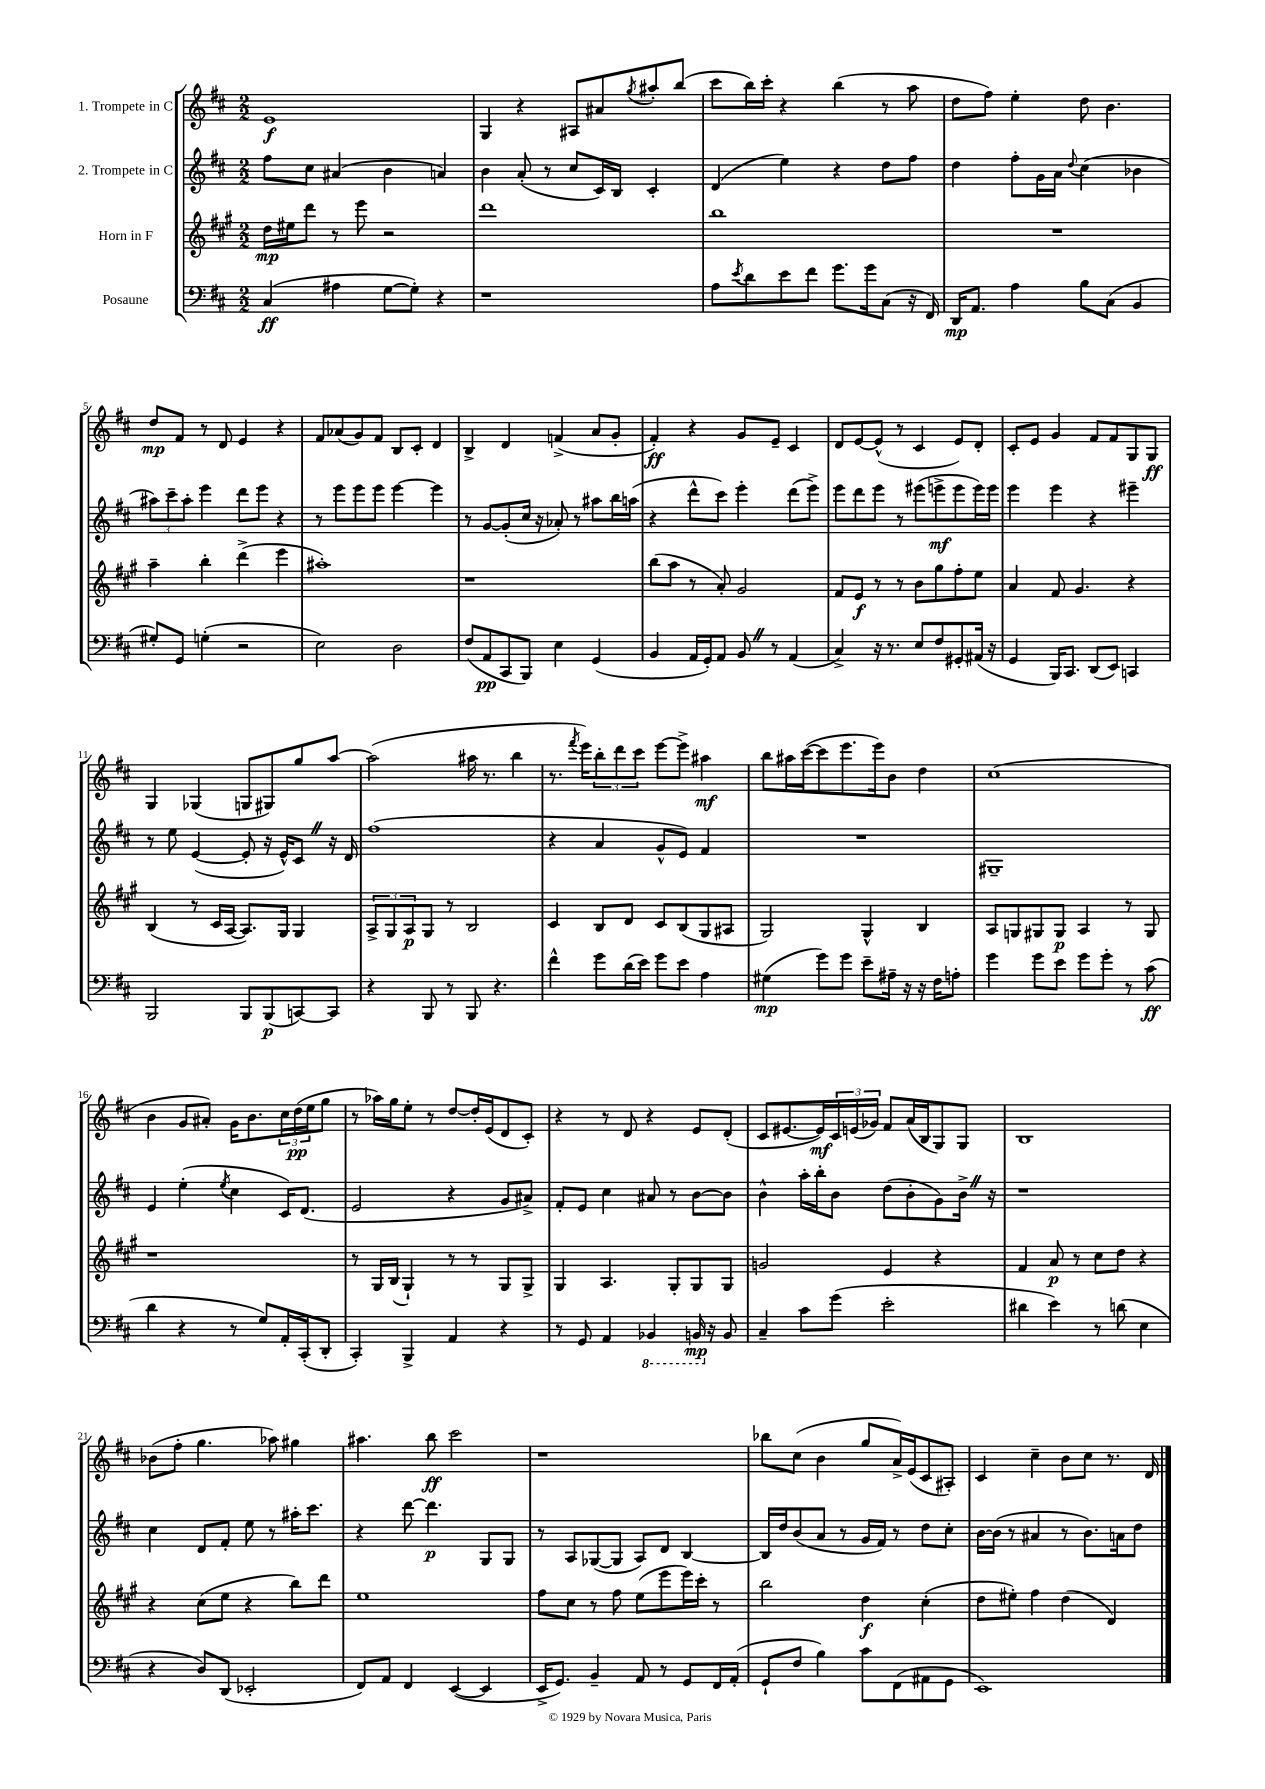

**kern	**dynam	**kern	**dynam	**kern	**dynam	**kern	**dynam
*part4	*part4	*part3	*part3	*part2	*part2	*part1	*part1
*staff4	*staff4	*staff3	*staff3	*staff2	*staff2	*staff1	*staff1
*I"Posaune	*	*I"Horn in F	*	*I"2. Trompete in C	*	*I"1. Trompete in C	*
*clefF4	*	*clefG2	*	*clefG2	*	*clefG2	*
*k[f#c#]	*	*k[f#c#g#]	*	*k[f#c#]	*	*k[f#c#]	*
*M2/2	*	*M2/2	*	*M2/2	*	*M2/2	*
=1	=1	=1	=1	=1	=1	=1	=1
(4C#/	ff	16dd\LL	mp	8ff#\L	.	1e	f
.	.	16ee#X\J	.	.	.	.	.
.	.	8ddd\J	.	8cc#\J	.	.	.
4A#X\	.	8r	.	(4a#X/	.	.	.
.	.	8eee\	.	.	.	.	.
[8G\L	.	2r	.	4b\	.	.	.
8G'\J])	.	.	.	.	.	.	.
4r	.	.	.	4an/)	.	.	.
=2	=2	=2	=2	=2	=2	=2	=2
1r	.	1ddd	.	4b\	.	4G/	.
.	.	.	.	(8a'/	.	4r	.
.	.	.	.	8r	.	.	.
.	.	.	.	8cc#/L	.	8A#X/L	.
.	.	.	.	16c#/L)	.	8a#X/	.
.	.	.	.	16B/JJ	.	.	.
.	.	.	.	.	.	8qgg/	.
.	.	.	.	4c#'/	.	8aa#X'/	.
.	.	.	.	.	.	(8bb/J	.
=3	=3	=3	=3	=3	=3	=3	=3
8A\L	.	1bb	.	(4d/	.	8ccc#\L	.
8qe/	.	.	.	.	.	.	.
8d\	.	.	.	.	.	16bb\L)	.
.	.	.	.	.	.	16ccc#'\JJ	.
8e\	.	.	.	4ee\)	.	4r	.
8f#\J	.	.	.	.	.	.	.
8.g\L	.	.	.	4r	.	(4bb\	.
16g\k	.	.	.	.	.	.	.
(8C#\J	.	.	.	8dd\L	.	8r	.
16r	.	.	.	8ff#\J	.	8aa\	.
16FF#/)	.	.	.	.	.	.	.
=4	=4	=4	=4	=4	=4	=4	=4
16DD/KL	mp	1r	.	4dd\	.	8dd\L	.
8.AA/J	.	.	.	.	.	.	.
.	.	.	.	.	.	8ff#\J)	.
4A\	.	.	.	8ff#'\L	.	4ee'\	.
.	.	.	.	16g\L	.	.	.
.	.	.	.	16a\JJ	.	.	.
.	.	.	.	8qqdd/	.	.	.
8B\L	.	.	.	(4cc#\	.	8dd\	.
(8C#\J	.	.	.	.	.	4.b\	.
4BB/	.	.	.	4b-X\	.	.	.
!!LO:LB:g=z
=5	=5	=5	=5	=5	=5	=5	=5
8G#X'/L)	.	4aa~\	.	12aa#X\L)	.	8dd/L	mp
.	.	.	.	12ccc#~\	.	.	.
8GG/J	.	.	.	.	.	8f#/J	.
.	.	.	.	12aa#'\J	.	.	.
(4Gn'\	.	4bb'\	.	4eee\	.	8r	.
.	.	.	.	.	.	8d/	.
2r	.	(4ddd^\	.	8ddd\L	.	4e/	.
.	.	.	.	8eee\J	.	.	.
.	.	4eee\	.	4r	.	4r	.
=6	=6	=6	=6	=6	=6	=6	=6
2E\)	.	1aa#X')	.	8r	.	8f#/L	.
.	.	.	.	8eee\L	.	(8a-X/	.
.	.	.	.	8eee\	.	8g/)	.
.	.	.	.	8eee\J	.	8f#/J	.
2D\	.	.	.	[4eee\	.	8B/L	.
.	.	.	.	.	.	8c#'/J	.
.	.	.	.	4eee\]	.	4d/	.
=7	=7	=7	=7	=7	=7	=7	=7
(8F#/L	.	1r	.	8r	.	4B^/	.
8AA/	pp	.	.	[8g/L	.	.	.
8CC#/	.	.	.	(8g'/]	.	4d/	.
8BBB/J)	.	.	.	16cc#/Jk	.	.	.
.	.	.	.	16r	.	.	.
4E\	.	.	.	8a-X'/)	.	(4fn^/	.
.	.	.	.	8r	.	.	.
(4GG/	.	.	.	8aa#X\L	.	8a/L	.
.	.	.	.	16bb\L	.	8g'/J	.
.	.	.	.	(16aan\JJ	.	.	.
=8	=8	=8	=8	=8	=8	=8	=8
4BB/	.	(8bb\L	.	4r	.	4f#'/)	ff
.	.	8aa\J	.	.	.	.	.
16AA/LL	.	8r	.	8ddd^^\L	.	4r	.
16GG'/J)	.	.	.	.	.	.	.
8AA/J	.	8a'/)	.	8ccc#\J)	.	.	.
8BBZ/	.	2g#/	.	4eee'\	.	8g/L	.
8r	.	.	.	.	.	8e~/J	.
(4AA/	.	.	.	(8ddd\L	.	4c#/	.
.	.	.	.	8eee^\J)	.	.	.
=9	=9	=9	=9	=9	=9	=9	=9
4C#^/)	.	8f#/L	.	8eee\L	.	8d/L	.
.	.	8e/J	f	8ddd\	.	[8e/	.
16r	.	8r	.	8eee\J	.	(8e^^/J]	.
8.r	.	.	.	.	.	.	.
.	.	8r	.	8r	.	8r	.
8E/L	.	8b\L	.	(8eee#X\L	.	4c#/	.
8F#/	.	8gg#\	.	8eeen^\	mf	.	.
8GG#X'/	.	8ff#'\	.	8eee\	.	8e/L)	.
(16AA#X/Jk	.	8ee\J	.	16eee\L)	.	8d'/J	.
16r	.	.	.	16eee\JJ	.	.	.
=10	=10	=10	=10	=10	=10	=10	=10
4GG/	.	4a/	.	4eee\	.	8c#'/L	.
.	.	.	.	.	.	8e/J	.
16BBB/KL)	.	8f#/	.	4eee\	.	4g/	.
8.CC#/J	.	.	.	.	.	.	.
.	.	4.g#/	.	.	.	.	.
(8DD/L	.	.	.	4r	.	8f#/L	.
8EE/J)	.	.	.	.	.	8f#/	.
4CCn/	.	4r	.	4eee#X~\	.	8G/	.
.	.	.	.	.	.	8G/J	ff
!!LO:LB:g=z
=11	=11	=11	=11	=11	=11	=11	=11
2BBB/	.	(4B/	.	8r	.	4G/	.
.	.	.	.	8ee\	.	.	.
.	.	8r	.	([4e/	.	(4G-X/	.
.	.	16c#/LL	.	.	.	.	.
.	.	[16A/JJ	.	.	.	.	.
8BBB/L	.	8.A/L])	.	8e'/]	.	8Gn/L	.
(8BBB/	p	.	.	16r	.	8G#X/)	.
.	.	16G#/Jk	.	16e^^/KL)	.	.	.
[8CCn/)	.	4G#/	.	8c#Z/J	.	8gg/	.
8CC/J]	.	.	.	16r	.	[8aa/J	.
.	.	.	.	16d/	.	.	.
=12	=12	=12	=12	=12	=12	=12	=12
4r	.	12A^/L	.	(1ff#	.	(2aa\]	.
.	.	12G#/	.	.	.	.	.
.	.	12A/	p	.	.	.	.
8BBB/	.	8G#/J	.	.	.	.	.
8r	.	8r	.	.	.	.	.
8BBB/	.	2B/	.	.	.	16aa#X\	.
.	.	.	.	.	.	8.r	.
4.r	.	.	.	.	.	.	.
.	.	.	.	.	.	4bb\	.
=13	=13	=13	=13	=13	=13	=13	=13
4f#^^\	.	4c#/	.	4r	.	8.r	.
.	.	.	.	.	.	8qfff#/	.
.	.	.	.	.	.	16eee\KL)	.
8g\L	.	8B/L	.	4a/	.	12bb'\	.
.	.	.	.	.	.	12ddd\	.
(16d\L	.	8d/J	.	.	.	.	.
.	.	.	.	.	.	12ccc#\J	.
16e\JJ)	.	.	.	.	.	.	.
8g\L	.	8c#/L	.	8g^^/L	.	[8eee\L	.
8e\J	.	(8B/	.	8e/J)	.	8eee^\J]	.
4A\	.	8G#/	.	4f#/	.	4aa#X\	mf
.	.	8A#X/J	.	.	.	.	.
=14	=14	=14	=14	=14	=14	=14	=14
(4G#X\	mp	2G#/)	.	1r	.	8bb\L	.
.	.	.	.	.	.	16aa#X\L	.
.	.	.	.	.	.	([16ccc#\J	.
8g\L)	.	.	.	.	.	8ccc#\]	.
8g\J	.	.	.	.	.	8.eee\	.
8e~\L	.	4G#^^/	.	.	.	.	.
.	.	.	.	.	.	16eee\k)	.
16A#X~\Jk	.	.	.	.	.	8b\J	.
16r	.	.	.	.	.	.	.
16r	.	4B/	.	.	.	4dd\	.
16F#\KL	.	.	.	.	.	.	.
8An'\J	.	.	.	.	.	.	.
=15	=15	=15	=15	=15	=15	=15	=15
4g\	.	8A/L	.	1G#X~	.	(1cc#	.
.	.	8Gn/	.	.	.	.	.
8g\L	.	8G#X/	.	.	.	.	.
8e\J	.	8G#/J	p	.	.	.	.
8g\L	.	4A/	.	.	.	.	.
8g'\J	.	.	.	.	.	.	.
8r	.	8r	.	.	.	.	.
(8c#\	ff	8G#/	.	.	.	.	.
!!LO:LB:g=z
=16	=16	=16	=16	=16	=16	=16	=16
4d\	.	1r	.	4e/	.	4b\	.
4r	.	.	.	(4ee'\	.	8g/L	.
.	.	.	.	.	.	8a#X'/J)	.
.	.	.	.	8qee/	.	.	.
8r	.	.	.	4cc#\	.	16g\KL	.
.	.	.	.	.	.	8.b\	.
8G/L)	.	.	.	.	.	.	.
16AA'/L	.	.	.	16c#/KL)	.	24cc#\L	.
.	.	.	.	.	.	(24dd\	pp
(16CC#'/J	.	.	.	(8.d/J	.	.	.
.	.	.	.	.	.	24ee\J	.
8DD'/J	.	.	.	.	.	8gg\J	.
=17	=17	=17	=17	=17	=17	=17	=17
4CC#'/)	.	8r	.	2e/	.	8r	.
.	.	16G#/LL	.	.	.	16aa-X\LL)	.
.	.	(16B/JJ	.	.	.	16gg\J	.
4BBB^/	.	4G#`/)	.	.	.	8ee'\J	.
.	.	.	.	.	.	8r	.
4AA/	.	8r	.	4r	.	[8dd/L	.
.	.	8r	.	.	.	16dd'/L]	.
.	.	.	.	.	.	(16e/J	.
4r	.	8G#/L	.	8g/L	.	8d/	.
.	.	8G#^/J	.	8a#X^/J)	.	8c#'/J)	.
=18	=18	=18	=18	=18	=18	=18	=18
8r	.	4G#/	.	8f#'/L	.	4r	.
8GG/	.	.	.	8e/J	.	.	.
4AA/	.	4.A/	.	4cc#\	.	8r	.
.	.	.	.	.	.	8d/	.
*8ba	*	*	*	*	*	*	*
4BBB-X/	.	.	.	8a#X/	.	4r	.
.	.	8G#'/L	.	8r	.	.	.
16BBBn/	mp	8G#/	.	[8b\L	.	8e/L	.
*X8ba	*	*	*	*	*	*	*
16r	.	.	.	.	.	.	.
8BB/	.	8G#/J	.	8b\J]	.	(8d'/J	.
=19	=19	=19	=19	=19	=19	=19	=19
4C#~/	.	2gn/	.	4b^^\	.	8c#/L	.
.	.	.	.	.	.	[8.e#X/	.
8c#\L	.	.	.	16aa'\LL	.	.	.
.	.	.	.	16bb'\J	.	16e#/L])	mf
(8g\J	.	.	.	8b\J	.	24c#/	.
.	.	.	.	.	.	(24en/	.
.	.	.	.	.	.	24g-X/JJ)	.
2e'\	.	4e/	.	(8dd\L	.	8f#/L	.
.	.	.	.	8b'\	.	(16a/L	.
.	.	.	.	.	.	16B/J	.
.	.	4r	.	8g\)	.	8G/)	.
.	.	.	.	16b^Z\Jk	.	8G/J	.
.	.	.	.	16r	.	.	.
=20	=20	=20	=20	=20	=20	=20	=20
4d#X\	.	4f#/	.	1r	.	1B	.
4e\)	.	8a/	p	.	.	.	.
.	.	8r	.	.	.	.	.
8r	.	8cc#\L	.	.	.	.	.
(8dn\	.	8dd\J	.	.	.	.	.
4E\	.	4r	.	.	.	.	.
!!LO:LB:g=z
=21	=21	=21	=21	=21	=21	=21	=21
4r	.	4r	.	4cc#\	.	(8b-X\L	.
.	.	.	.	.	.	8ff#'\J	.
8D/L)	.	(8cc#\L	.	8d/L	.	4.gg\	.
(8DD/J	.	8ee\J	.	8f#'/J	.	.	.
2EE-X'/	.	4r	.	8ee\	.	.	.
.	.	.	.	8r	.	8aa-X\)	.
.	.	8bb\L)	.	16aa#X'\KL	.	4gg#X\	.
.	.	.	.	8.ccc#\J	.	.	.
.	.	8ddd\J	.	.	.	.	.
=22	=22	=22	=22	=22	=22	=22	=22
8FF#/L)	.	1ee	.	4r	.	4.aa#X\	.
8AA/J	.	.	.	.	.	.	.
4FF#/	.	.	.	[8ddd\	.	.	.
.	.	.	.	4.ddd\]	p	8bb\	ff
([4EE/	.	.	.	.	.	2ccc#\	.
4EE/]	.	.	.	8G/L	.	.	.
.	.	.	.	8G/J	.	.	.
=23	=23	=23	=23	=23	=23	=23	=23
16EE^/KL	.	8ff#\L	.	8r	.	1r	.
8.GG/J)	.	.	.	.	.	.	.
.	.	8cc#\J	.	8A/L	.	.	.
4BB~/	.	8r	.	([8G-X/	.	.	.
.	.	8ff#\	.	8G-/J]	.	.	.
8AA/	.	(8ee\L	.	8A/L)	.	.	.
8r	.	8eee\	.	8d/J	.	.	.
8GG/L	.	16eee\L)	.	[4B/	.	.	.
.	.	16ccc#'\JJ	.	.	.	.	.
16FF#/L	.	8r	.	.	.	.	.
(16AA'/JJ	.	.	.	.	.	.	.
=24	=24	=24	=24	=24	=24	=24	=24
8GG`/L	.	2bb\	.	16B/LL]	.	8bb-X\L	.
.	.	.	.	16dd/J	.	.	.
8F#/J	.	.	.	(8b/	.	(8cc#\J	.
4B\)	.	.	.	8a/J	.	4b\	.
.	.	.	.	8r	.	.	.
8c#\L	.	4dd\	f	16g/LL	.	8gg/L	.
.	.	.	.	16f#/JJ)	.	.	.
(8FF#\	.	.	.	8r	.	16a^/L)	.
.	.	.	.	.	.	(16e/J	.
8AA#X\	.	(4cc#'\	.	8dd\L	.	8c#/	.
8GG\J	.	.	.	8cc#'\J	.	8A#X'/J)	.
=25	=25	=25	=25	=25	=25	=25	=25
1EE)	.	8dd\L	.	[16b\LL	.	4c#/	.
.	.	.	.	(16b\JJ]	.	.	.
.	.	8ee#X'\J)	.	8r	.	.	.
.	.	4ff#\	.	4a#X/	.	4cc#~\	.
.	.	(4dd\	.	8r	.	8b\L	.
.	.	.	.	8.b\L)	.	8cc#\J	.
.	.	4d/)	.	.	.	8.r	.
.	.	.	.	16an\k	.	.	.
.	.	.	.	8dd\J	.	.	.
.	.	.	.	.	.	16d/	.
==	==	==	==	==	==	==	==
*-	*-	*-	*-	*-	*-	*-	*-
